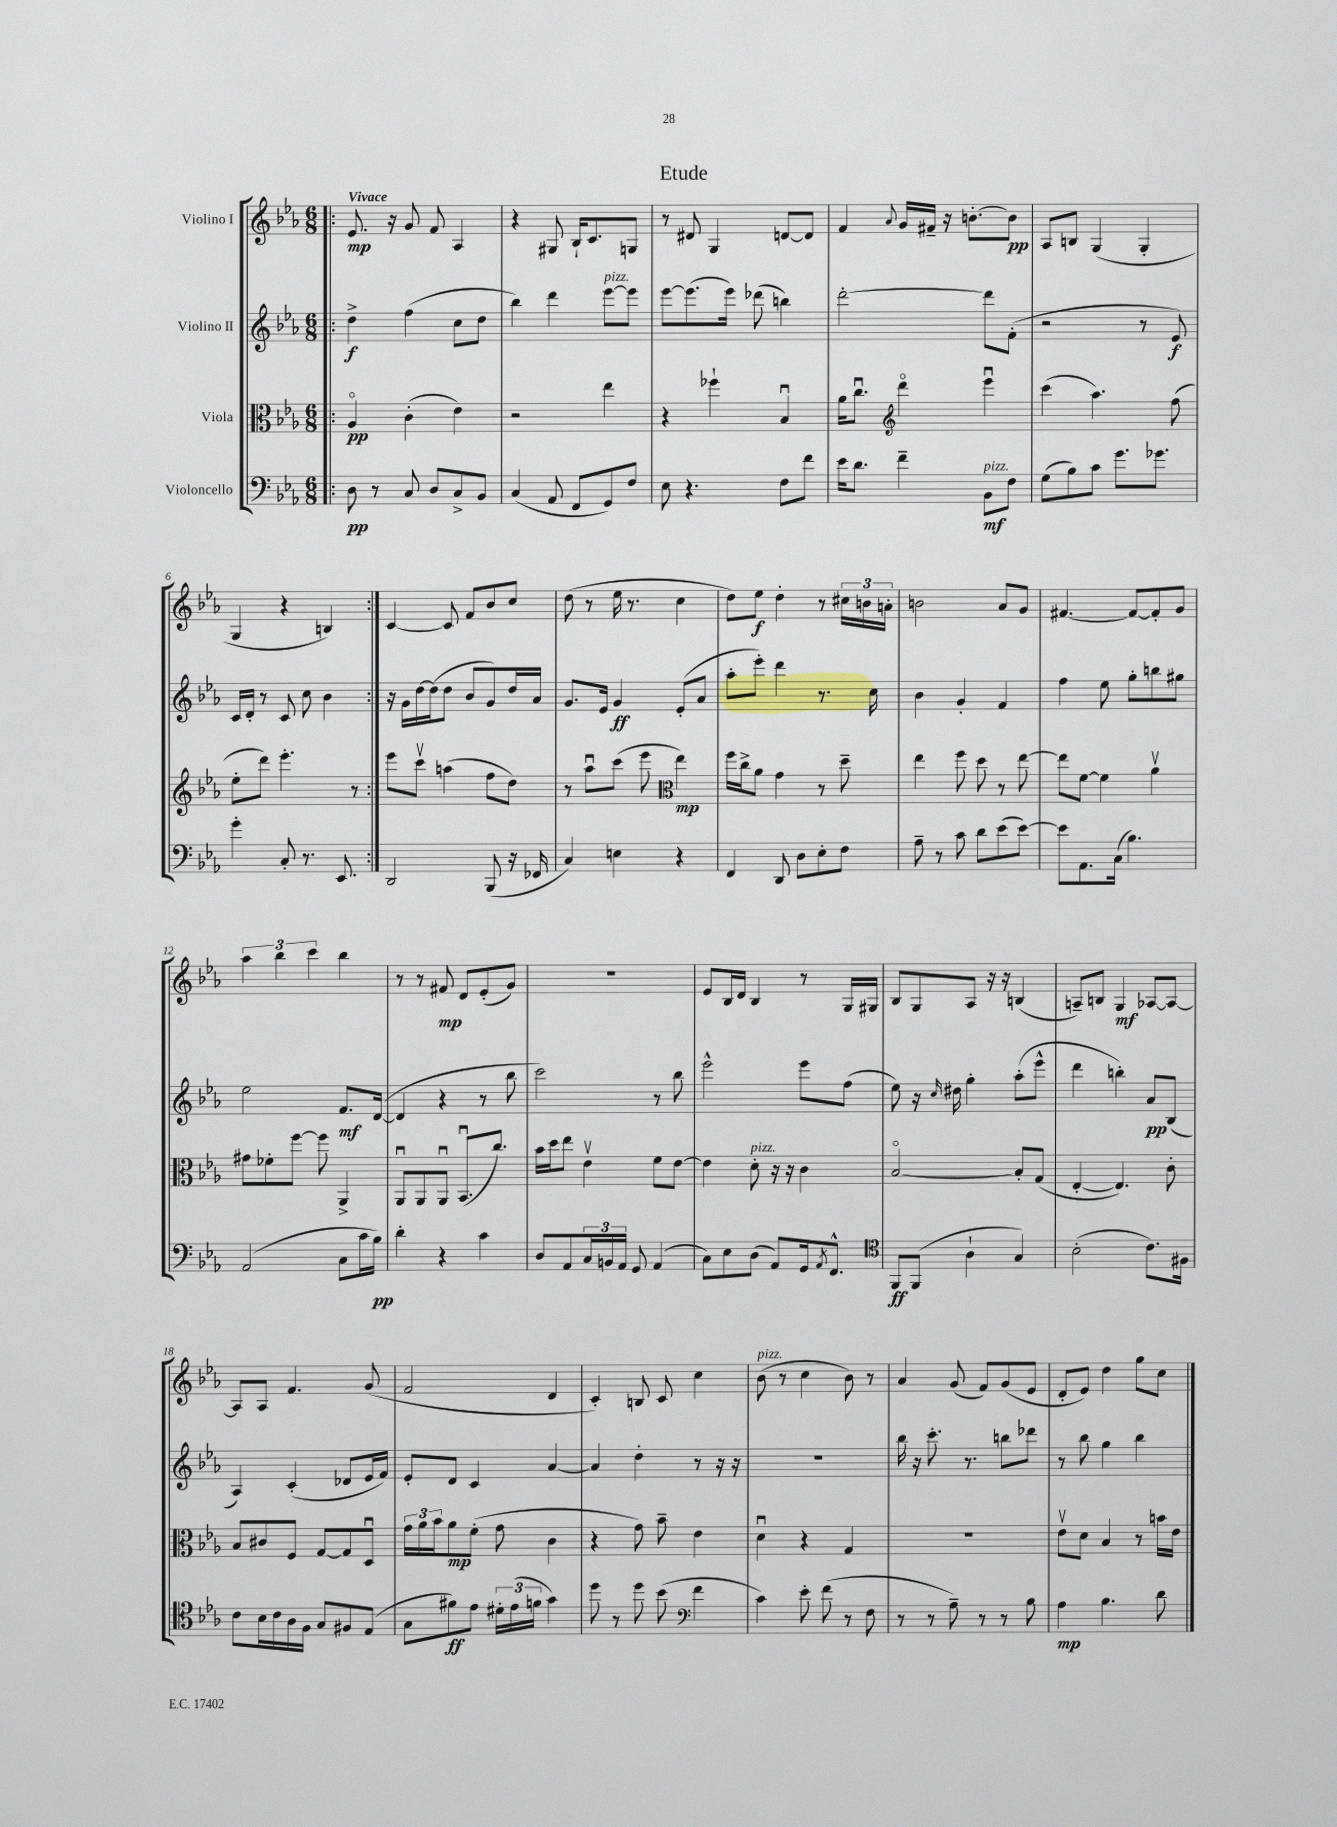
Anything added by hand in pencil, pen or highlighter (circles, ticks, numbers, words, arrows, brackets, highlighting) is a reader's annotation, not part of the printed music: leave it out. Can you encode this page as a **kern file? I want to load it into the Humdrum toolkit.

**kern	**kern	**kern	**kern
*staff4	*staff3	*staff2	*staff1
*clefF4	*clefC3	*clefG2	*clefG2
*k[b-e-a-]	*k[b-e-a-]	*k[b-e-a-]	*k[b-e-a-]
*M6/8	*M6/8	*M6/8	*M6/8
=!|:	=!|:	=!|:	=!|:
8D	4A-o	4dd^	8.e-
8r	.	.	.
.	.	.	16r
8C	(4c'	(4ff	8g
8D	.	.	8f
8C^	4e-)	8cc	4A-
8BB-	.	8dd	.
=	=	=	=
(4C	2r	4bb-)	4r
8AA-	.	4ddd	8G#
8FF	.	.	16B-`
.	.	.	8.c
8GG)	4ee-	[8eee-	.
8F	.	8eee-]	8G
=	=	=	=
8E-	4r	[8eee-	8r
4.r	.	(8.eee-]	8d#
.	4ff-`	.	4G
.	.	16eee-)	.
.	.	(8ddd-	.
8F	4B-u	4bb)	[8d
8f	.	.	8d]
=	=	=	=
16e-	16a-	[2ddd'	4f
8.d	8.ccu	.	.
*	*clefG2	*	*
.	.	.	8qqa-
4f~	4dddo	.	16g
.	.	.	16f#~
.	.	.	16r
.	.	.	[8.b'
8BB-	4eee-u	8ddd]	.
8F	.	(8f'	8b]
=	=	=	=
(8G	(4ccc	2r	8A-
8B-)	.	.	8B
8c	4.aa-)	.	(4G
8.g	.	.	.
.	.	8r	4G'
8.g-	.	.	.
.	(8ff	8e-)	.
=	=	=	=
4g'	8ee-'	16c	4G
.	.	16d'	.
.	8ddd)	8r	.
8C'	4.eee-'	8c	4r
8.r	.	8cc	.
.	.	4b-	4B)
8.EE-	.	.	.
.	8r	.	.
=:|!	=:|!	=:|!	=:|!
2DD	8eee-	16r	[4c
.	.	16g	.
.	8cccv	[16dd	.
.	.	(16dd]	.
.	(4aa	8dd	8c]
.	.	8b-	8f
(8BBB-	8ff	8g)	8b-
16r	8dd)	16dd	8cc
16FF-	.	16a-	.
=	=	=	=
4C)	8r	8.g	(8dd
.	8aa-u	.	8r
.	.	16e-	.
4E	(8ccc	4g	16ee-
.	.	.	8.r
.	8eee-	.	.
*	*clefC3	*	*
4r	4ee-)	(8e-'	4cc
.	.	8a-	.
=	=	=	=
4FF	16ff	8aa-'	8dd)
.	16cc^	.	.
.	8a-	8eee-')	8ee-
8DD	4g	4ddd	4dd'
8D	.	.	.
8E-'	8r	8.r	8r
8F	8dd~	.	24cc#
.	.	.	24b
.	.	16cc	.
.	.	.	24a'
=	=	=	=
8A-~	4ee-	4b-	2b
8r	.	.	.
8c	8ff	4g'	.
8d	8dd	.	.
(8e-	8r	4f	8a-
[8e-)	[8ee-	.	8g
=	=	=	=
8e-]	8ee-]	4ff	[4.f#
8.AA-	[8f	.	.
.	4f]	8ee-	.
(16C	.	.	.
4.B-)	.	8gg'	8f#_
.	4a-v	8bb	8f#']
.	.	8gg#	8g
=	=	=	=
(2AA-	8g#	2ee-	6aa-
.	8f-'	.	.
.	.	.	6bb-
.	[8ff	.	.
.	.	.	6ccc
.	8ff]	.	.
8C	4AA-^	8.f	4bb-
16c	.	.	.
16B-)	.	([16d	.
=	=	=	=
4d'	8AA-u	4d]	8r
.	8AA-	.	8r
4r	8AA-u	4r	8f#
.	(8.BB-u	.	8d
4c	.	8r	(8e-'
.	8.cc)	.	.
.	.	8bb-	8g)
=	=	=	=
8D	16b-	2ccc)	2.r
.	16dd	.	.
8AA-	8ee-	.	.
24C	4e-v	.	.
24BB	.	.	.
24AA-	.	.	.
8GG	.	.	.
(4AA-	8f	8r	.
.	[8e-	8bb-	.
=	=	=	=
8C)	4e-]	2eee-^^	8e-
8E-	.	.	16B-
.	.	.	16d
(8D	8d'	.	4B-
8AA-)	16r	.	.
.	16r	.	.
16GG	4c	8eee-	8r
8qAA-	.	.	.
8.FF^^	.	.	.
.	.	(8ff	16G
.	.	.	16G#
=	=	=	=
*clefC4	*	*	*
8FF	[2B-o	8ee-)	8B-
(8FF	.	16r	8G
.	.	16qqcc	.
.	.	16dd#	.
4A-`	.	4gg'	8A-
.	.	.	16r
.	.	.	16r
4G)	8B-']	(8aa-'	(4B
.	(8G	8eee-^^	.
=	=	=	=
(2B-'	[4E-'	4ddd	8A~)
.	.	.	8B
.	4.E-])	4bb')	4G
8.c)	.	8a-	[8A-
.	8c'	(8B-	8A-_
16F#	.	.	.
=	=	=	=
8c	8B-	4A-)	8A-]
16B-	8c#	.	8A-
16c	.	.	.
16A-	8F	(4c'	4.f
16F	.	.	.
8G	[8G	.	.
8F#	8G]	8d-	.
(8E-	8Du	16e-	(8g
.	.	16f)	.
=	=	=	=
8G	24g	8e-'	2f
.	24a-	.	.
.	24b-	.	.
8f#)	8a-	8d	.
8e-	(8f'	4c	.
24d#'	8g	.	.
(24e-	.	.	.
24f	.	.	.
4g)	4c	[4a-	4d
=	=	=	=
8dd	4r	4a-]	4c')
8r	.	.	.
8dd	8g)	4dd'	8B
(8b-	8b-~	.	8c
*clefF4	*	*	*
4f	4e-	8r	4cc
.	.	16r	.
.	.	16r	.
=	=	=	=
4c)	4du	2.r	(8b-
.	.	.	8r
8e-'	4r	.	4cc
(8f	.	.	.
8r	4G	.	8b-)
8F	.	.	8r
=	=	=	=
8r	2.r	16bb-	4a-
.	.	16r	.
8r	.	8.ccc'	.
8A-~)	.	.	(8g
.	.	8.r	.
8r	.	.	8f)
8r	.	8bb	(8g
8B-	.	8ddd-	8e-
=	=	=	=
4A-	8e-v	8r	8d'
.	8d	8bb-	8e-)
4.B-	4B-	4gg	4dd
.	8r	4bb-	8gg
8d	16b	.	8cc
.	16e-	.	.
==	==	==	==
*-	*-	*-	*-
